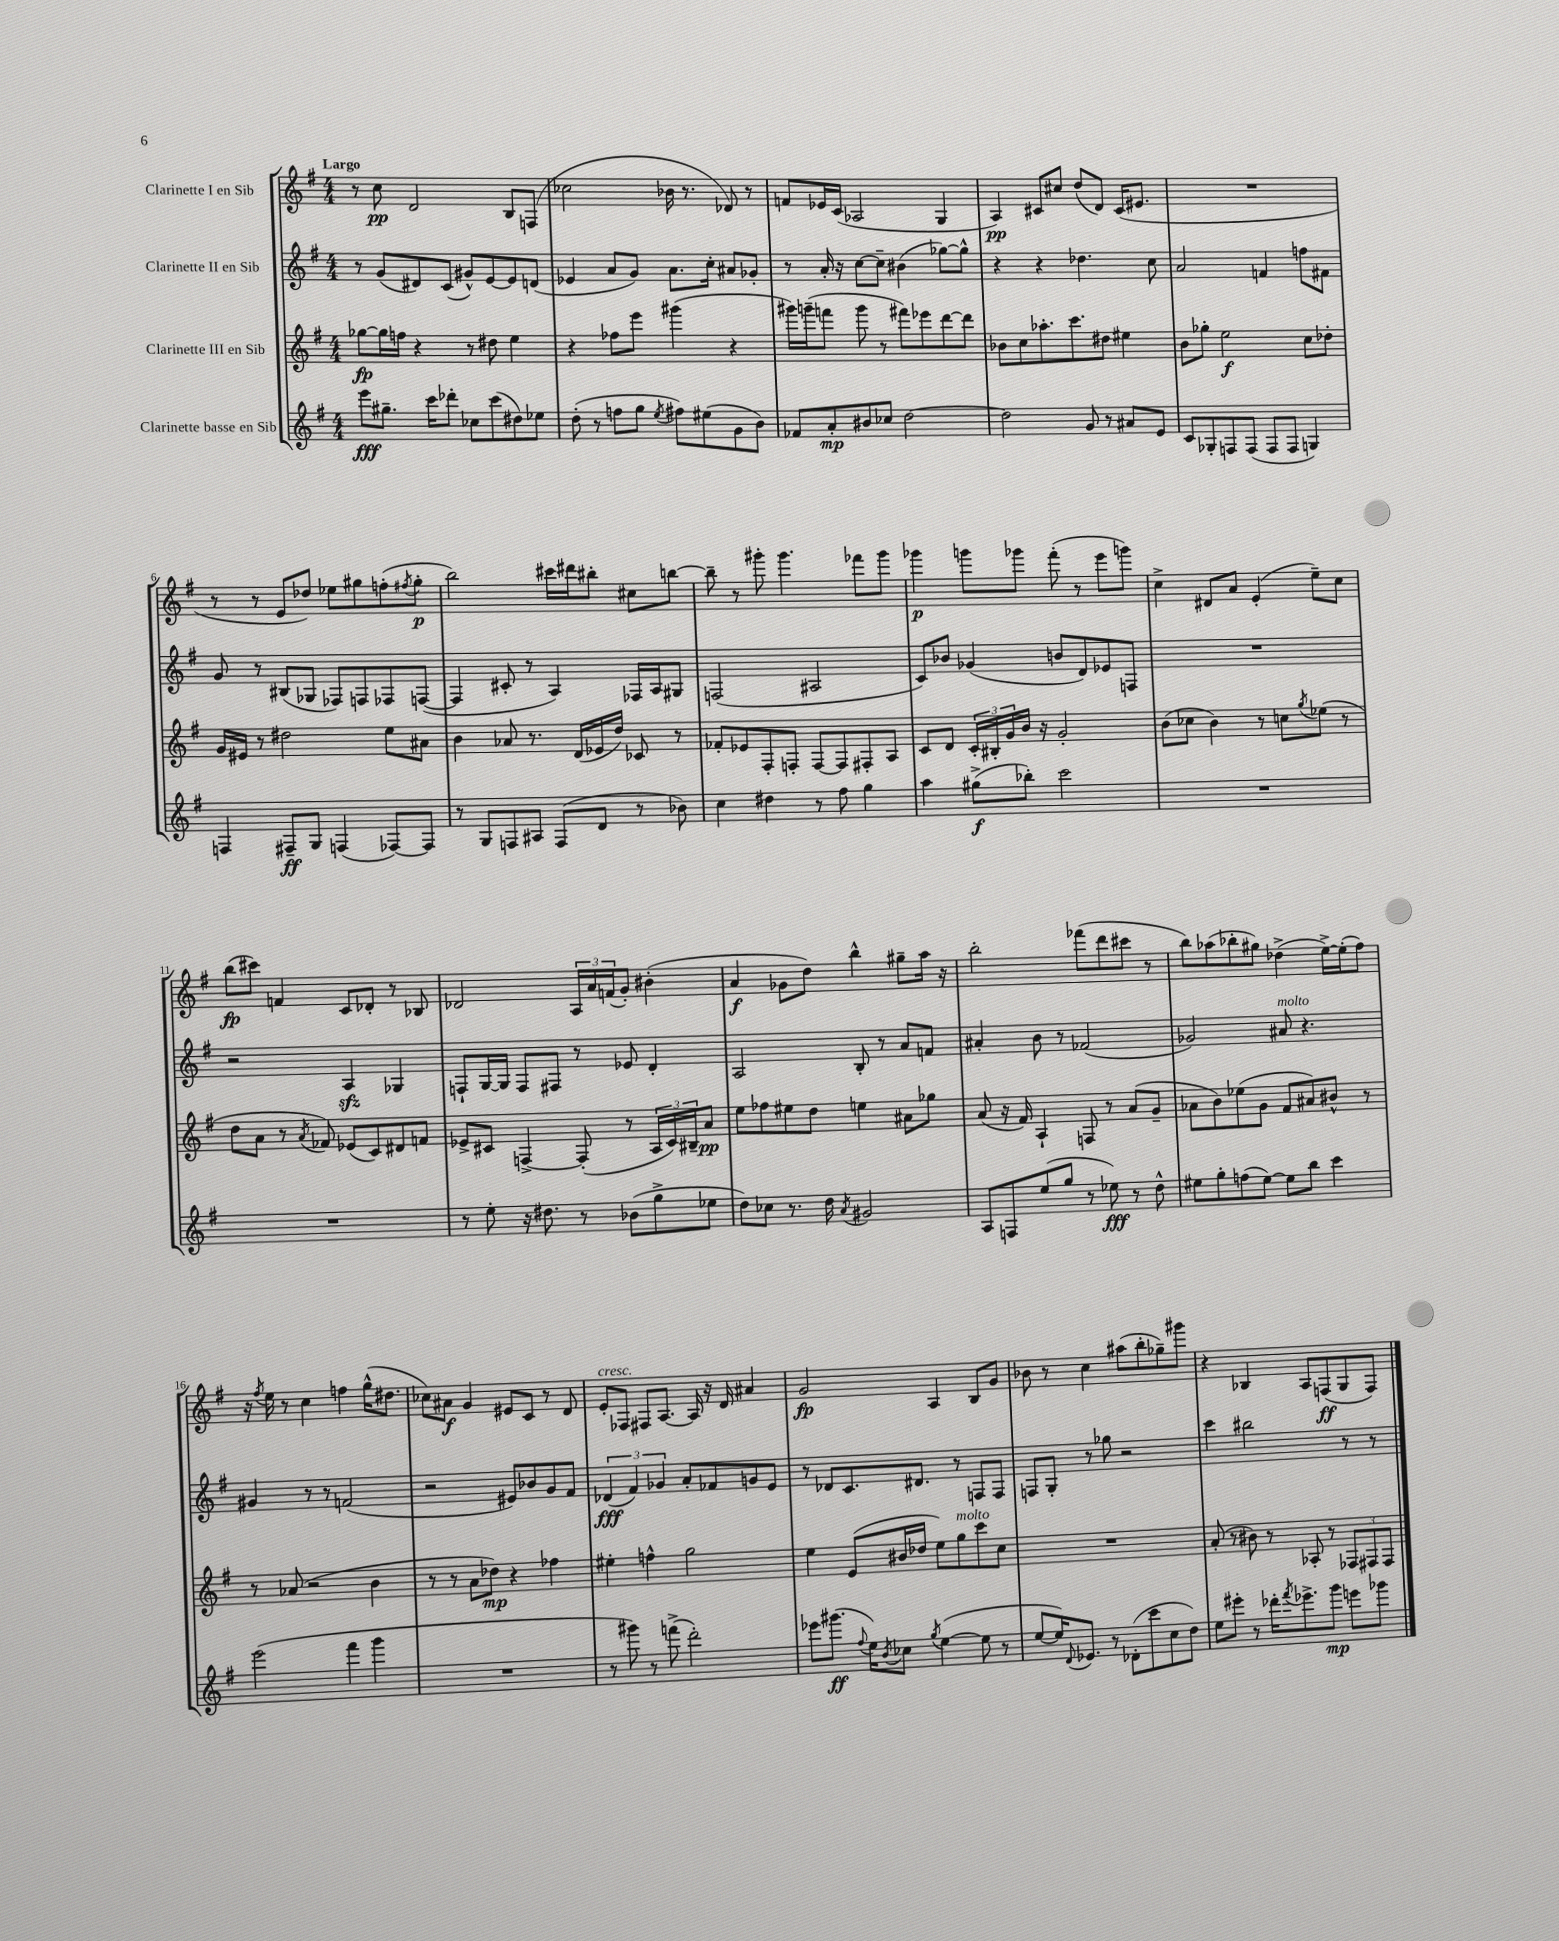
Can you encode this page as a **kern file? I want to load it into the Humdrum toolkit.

**kern	**dynam	**kern	**dynam	**kern	**dynam	**kern	**dynam
*part4	*part4	*part3	*part3	*part2	*part2	*part1	*part1
*staff4	*staff4	*staff3	*staff3	*staff2	*staff2	*staff1	*staff1
*I"Clarinette basse en Sib	*	*I"Clarinette III en Sib	*	*I"Clarinette II en Sib	*	*I"Clarinette I en Sib	*
*clefG2	*	*clefG2	*	*clefG2	*	*clefG2	*
*k[f#]	*	*k[f#]	*	*k[f#]	*	*k[f#]	*
*M4/4	*	*M4/4	*	*M4/4	*	*M4/4	*
=1	=1	=1	=1	=1	=1	=1	=1
!	!	!	!	!	!	!LO:TX:a:B:t=Largo	!
8eee\L	fff	[8gg-X\L	fp	8r	.	8r	.
8.gg#X~\J	.	16gg-\L]	.	(8g/L	.	8cc\	pp
.	.	16ffn\JJ	.	.	.	.	.
.	.	4r	.	8d#X/)	.	2d/	.
16ccc\KL	.	.	.	.	.	.	.
8ddd-X'\J	.	.	.	(8c/J	.	.	.
8cc-X\L	.	8r	.	8g#X^^/L)	.	.	.
(8ccc\	.	8dd#X\	.	[8e/	.	.	.
8dd#X\)	.	4ee\	.	8e/]	.	8B/L	.
8ee-X\J	.	.	.	(8dn/J	.	(8Fn/J	.
=2	=2	=2	=2	=2	=2	=2	=2
(8dd'\	.	4r	.	4e-X/	.	2cc-X\	.
8r	.	.	.	.	.	.	.
8ffn\L	.	8ff-X\L	.	8a/L	.	.	.
8gg\J	.	8eee\J	.	8g/J)	.	.	.
8qee/	.	.	.	.	.	.	.
8ff#X\L)	.	(4ggg#X\	.	8.a\L	.	16b-X\	.
.	.	.	.	.	.	8.r	.
(8ee#X\	.	.	.	.	.	.	.
.	.	.	.	16cc'\Jk	.	.	.
8g\	.	4r	.	8a#X/L	.	8d-X/)	.
8b\J)	.	.	.	8g-X'/J	.	8r	.
=3	=3	=3	=3	=3	=3	=3	=3
8f-X/L	.	16ggg#X\LL)	.	8r	.	8fn/L	.
.	.	(16gggn~\J	.	.	.	.	.
8a'/	mp	8fffn\J	.	16a'/	.	16e-X/L	.
.	.	.	.	16r	.	(16c/JJ	.
8b#X/	.	8ggg\	.	[8cc\L	.	2A-X/	.
8cc-X/J	.	8r	.	8cc~\J]	.	.	.
[2dd\	.	8fff#X\L)	.	(4b#X\	.	.	.
.	.	8eee-X\	.	.	.	.	.
.	.	[8ddd\	.	[8gg-X\L)	.	4G/	.
.	.	8ddd\J]	.	8gg-^^\J]	.	.	.
=4	=4	=4	=4	=4	=4	=4	=4
2dd\]	.	8b-X\L	.	4r	.	4A/)	pp
.	.	8cc\	.	.	.	.	.
.	.	8.aa-X'\	.	4r	.	8c#X/L	.
.	.	.	.	.	.	8cc#X/J	.
.	.	8.ccc\	.	.	.	.	.
8g/	.	.	.	4.dd-X\	.	(8dd/L	.
8r	.	8dd#X\J	.	.	.	8d/J)	.
8a#X/L	.	4ee#X\	.	.	.	(16c#/KL	.
.	.	.	.	.	.	8.e#X/J	.
8e/J	.	.	.	8cc\	.	.	.
=5	=5	=5	=5	=5	=5	=5	=5
8c/L	.	8b\L	.	2a/	.	1r	.
8G-X'/	.	8gg-X'\J	.	.	.	.	.
8Fn/	.	2ee\	f	.	.	.	.
(8F/J	.	.	.	.	.	.	.
8F/L	.	.	.	4fn/	.	.	.
8F/J	.	.	.	.	.	.	.
4Gn/)	.	8cc\L	.	8ffn\L	.	.	.
.	.	8dd-X'\J	.	8f#X\J	.	.	.
!!LO:LB:g=z
=6	=6	=6	=6	=6	=6	=6	=6
4Fn/	.	16g/LL	.	8g/	.	8r	.
.	.	16e#X/JJ	.	.	.	.	.
.	.	8r	.	8r	.	8r	.
8F#X~/L	ff	2dd#X\	.	(8B#X/L	.	8e/L	.
8G/J	.	.	.	8G-X/J	.	8dd-X/J)	.
(4Fn/	.	.	.	8F-X/L)	.	8ee-X\L	.
.	.	.	.	8Fn/	.	8gg#X\	.
[8F-X/L)	.	8ee\L	.	8F-X/	.	(8ffn'\	.
.	.	.	.	.	.	8qff#X/	.
8F-/J]	.	8a#X\J	.	([8Fn/J	.	8gg#'\J	p
=7	=7	=7	=7	=7	=7	=7	=7
8r	.	4b\	.	4F/]	.	2bb\)	.
8G/L	.	.	.	.	.	.	.
8Fn/	.	8a-X/	.	8c#X'/	.	.	.
8A#X/J	.	8.r	.	8r	.	.	.
(8F/L	.	.	.	4A/)	.	16ccc#X\LL	.
.	.	(16d/LL	.	.	.	16ddd#X\J	.
8d/J	.	16e-X/	.	.	.	8bb#X'\J	.
.	.	16dd/JJ)	.	.	.	.	.
8r	.	8c-X/	.	16F-X/LL	.	8cc#X\L	.
.	.	.	.	16A/J	.	.	.
8b-X\)	.	8r	.	8G#X/J	.	[8bbn\J	.
=8	=8	=8	=8	=8	=8	=8	=8
4cc\	.	8f-X'/L	.	(2Fn/	.	8bb~\]	.
.	.	8e-X/	.	.	.	8r	.
4dd#X\	.	8F#'/	.	.	.	8ggg#X'\	.
.	.	8Fn'/J	.	.	.	4.ggg#\	.
8r	.	[8F/L	.	2A#X/	.	.	.
8ff#\	.	8F/]	.	.	.	.	.
4gg\	.	8F#X'/	.	.	.	8fff-X\L	.
.	.	8A/J	.	.	.	8ggg#\J	.
=9	=9	=9	=9	=9	=9	=9	=9
4aa\	.	8c/L	.	8c/L)	.	4ggg-X\	p
.	.	8d/J	.	8b-X/J	.	.	.
(8gg#X^\L	f	24c'/LL	.	(4g-X/	.	8gggn\L	.
.	.	24B#X'/	.	.	.	.	.
.	.	24g/	.	.	.	.	.
8bb-X'\J)	.	16b/JJ	.	.	.	8ggg-X\J	.
.	.	16r	.	.	.	.	.
2ccc\	.	2g'/	.	8bn/L	.	(8fff#'\	.
.	.	.	.	8d/)	.	8r	.
.	.	.	.	8e-X/	.	8eee\L	.
.	.	.	.	8Fn/J	.	8gggn\J)	.
=10	=10	=10	=10	=10	=10	=10	=10
1r	.	(8b\L	.	1r	.	4cc^\	.
.	.	8cc-X\J	.	.	.	.	.
.	.	4b\)	.	.	.	8d#X/L	.
.	.	.	.	.	.	8a/J	.
.	.	8r	.	.	.	(4e'/	.
.	.	8ccn\L	.	.	.	.	.
.	.	8qgg/	.	.	.	.	.
.	.	(8ee-X\J	.	.	.	8ee~\L)	.
.	.	8r	.	.	.	8cc\J	.
!!LO:LB:g=z
=11	=11	=11	=11	=11	=11	=11	=11
1r	.	8dd\L	.	2r	.	(8bb\L	fp
.	.	8a\J	.	.	.	8ccc#X\J)	.
.	.	8r	.	.	.	4fn/	.
.	.	8qa/	.	.	.	.	.
.	.	8f-X/)	.	.	.	.	.
.	.	(8e-X/L	.	4Azz/	.	8c/L	.
.	.	8c/)	.	.	.	8d-X'/J	.
.	.	8d#X/	.	4G-X/	.	8r	.
.	.	8fn/J	.	.	.	8B-X/	.
=12	=12	=12	=12	=12	=12	=12	=12
8r	.	8e-X^/L	.	8Fn`/L	.	2d-X/	.
8ee'\	.	8c#X/J	.	[16G/L	.	.	.
.	.	.	.	16G/JJ]	.	.	.
16r	.	[4Fn^/	.	8F/L	.	.	.
8.dd#X\	.	.	.	.	.	.	.
.	.	.	.	8F#X/J	.	.	.
8r	.	(8F'/]	.	8r	.	24A/LL	.
.	.	.	.	.	.	24a/	.
.	.	.	.	.	.	(24fn/J	.
(8b-X\L	.	8r	.	8e-X/	.	8g'/J)	.
8gg^\	.	24A/LL	.	4d'/	.	(4b#X'\	.
.	.	24c#/)	.	.	.	.	.
.	.	24B#X~/J	.	.	.	.	.
8ee-X\J	.	8a/J	pp	.	.	.	.
=13	=13	=13	=13	=13	=13	=13	=13
8dd\L)	.	8ee\L	.	2A/	.	4a/	f
8cc-X\J	.	8ff-X\	.	.	.	.	.
8.r	.	8ee#X\	.	.	.	8g-X\L	.
.	.	8dd\J	.	.	.	8dd\J)	.
16dd\	.	.	.	.	.	.	.
8qa/	.	.	.	.	.	.	.
2g#X/	.	4een\	.	8B'/	.	4bb^^\	.
.	.	.	.	8r	.	.	.
.	.	8a#X\L	.	8a/L	.	8gg#X~\L	.
.	.	8gg-X\J	.	8fn/J	.	16aa\Jk	.
.	.	.	.	.	.	16r	.
=14	=14	=14	=14	=14	=14	=14	=14
8A/L	.	(8a/	.	4a#X'/	.	2bb'\	.
8Fn/	.	16r	.	.	.	.	.
.	.	16f#/)	.	.	.	.	.
(8ee/	.	4A`/	.	8b\	.	.	.
8gg/J	.	.	.	8r	.	.	.
8r	.	8Fn/	.	(2f-X/	.	(8fff-X\L	.
8ee-X\)	fff	8r	.	.	.	8ddd\	.
8r	.	(8a/L	.	.	.	8ccc#X\J	.
8dd^^\	.	8g~/J	.	.	.	8r	.
=15	=15	=15	=15	=15	=15	=15	=15
8ee#X\L	.	8a-X\L	.	2g-X/)	.	8bb\L)	.
8gg'\	.	8b\)	.	.	.	(8aa-X\	.
(8ffn\	.	(8ee-X\	.	.	.	8bb-X'\	.
[8ee#\J)	.	8g\J	.	.	.	8gg#X\J)	.
!	!	!	!	!LO:TX:a:i:t=molto	!	!	!
8ee#\L]	.	8f#/L	.	8a#X/	.	(4dd-X^\	.
8bb\J	.	8a#X/)	.	4.r	.	.	.
4ccc\	.	8b#X^^/J	.	.	.	[16ee^\LL)	.
.	.	.	.	.	.	(16ee'\J]	.
.	.	8r	.	.	.	8ff#\J)	.
!!LO:LB:g=z
=16	=16	=16	=16	=16	=16	=16	=16
(2eee\	.	8r	.	4g#X/	.	16r	.
.	.	.	.	.	.	8qff#/	.
.	.	.	.	.	.	16ee\	.
.	.	(8a-X/	.	.	.	8r	.
.	.	2r	.	8r	.	4cc\	.
.	.	.	.	8r	.	.	.
4fff#\	.	.	.	(2fn/	.	4ffn\	.
4ggg\	.	4b\	.	.	.	(16gg^^\KL	.
.	.	.	.	.	.	8.dd#X\J	.
=17	=17	=17	=17	=17	=17	=17	=17
1r	.	8r	.	2r	.	8cc-X\L)	.
.	.	8r	.	.	.	8a#X\J	f
.	.	8a\L	.	.	.	4g/	.
.	.	8dd-X\J)	mp	.	.	.	.
.	.	4r	.	8e#X/L)	.	8e#X/L	.
.	.	.	.	8b-X/	.	8c/J	.
.	.	4ff-X\	.	8g/	.	8r	.
.	.	.	.	8f#/J	.	8d/	.
=18	=18	=18	=18	=18	=18	=18	=18
!	!	!	!	!	!	!LO:TX:a:i:t=cresc.	!
8r	.	4ee#X'\	.	(6d-X/	fff	8e'/L	.
8ggg#X\)	.	.	.	.	.	8F-X/J	.
.	.	.	.	6f#/)	.	.	.
8r	.	4ffn^^\	.	.	.	8F#X/L	.
.	.	.	.	6g-X/	.	.	.
(8fffn^\	.	.	.	.	.	[8.A/J	.
2ddd'\)	.	2gg\	.	8a'/L	.	.	.
.	.	.	.	.	.	16A/]	.
.	.	.	.	8f-X/	.	16r	.
.	.	.	.	.	.	16d/	.
.	.	.	.	8gn/	.	4a#X/	.
.	.	.	.	8e/J	.	.	.
=19	=19	=19	=19	=19	=19	=19	=19
8eee-X\L	.	4ee\	.	8r	.	2g/	fp
(8.ggg#X\J	ff	.	.	8d-X/L	.	.	.
.	.	(8e/L	.	8.c/	.	.	.
8qqff#/	.	.	.	.	.	.	.
16ee\KL)	.	.	.	.	.	.	.
8qb/	.	.	.	.	.	.	.
8cc-X\J	.	16b#X/L	.	.	.	.	.
.	.	16dd-X/JJ	.	8.d#X/J	.	.	.
8qgg/	.	.	.	.	.	.	.
([4ee\	.	8ee\L)	.	.	.	4A/	.
!	!	!LO:TX:a:i:t=molto	!	!	!	!	!
.	.	8gg\	.	8r	.	.	.
8ee\]	.	8ccc\	.	8Fn/L	.	8B/L	.
8r	.	8cc\J	.	8F/J	.	8g/J	.
=20	=20	=20	=20	=20	=20	=20	=20
[8ee/L	.	1r	.	8Fn/L	.	8b-X\	.
16ee/K])	.	.	.	8G'/J	.	8r	.
8qqd/	.	.	.	.	.	.	.
8.e-X/J	.	.	.	.	.	.	.
.	.	.	.	8r	.	4cc\	.
8r	.	.	.	8gg-X\	.	.	.
(8d-X'\L	.	.	.	2r	.	(8aa#X\L	.
8ccc\	.	.	.	.	.	8bb'\	.
8cc\	.	.	.	.	.	8gg-X~\)	.
8dd\J)	.	.	.	.	.	8ggg#X\J	.
=21	=21	=21	=21	=21	=21	=21	=21
8ee\L	.	(8a'/	.	4ccc\	.	4r	.
8eee#X'\J	.	8r	.	.	.	.	.
8r	.	8b#X\)	.	2bb#X\	.	4B-X/	.
16ddd-X'\KL	.	8r	.	.	.	.	.
8qfff#/	.	.	.	.	.	.	.
8.eee-X^\	.	.	.	.	.	.	.
.	.	8A-X'/	.	.	.	8A/L	.
8ggg\J	mp	8r	.	.	.	(8Fn/	ff
8eeen\L	.	12F-X/L	.	8r	.	8G/	.
.	.	12F#X/	.	.	.	.	.
8ggg-X\J	.	.	.	8r	.	8F/J)	.
.	.	12F#/J	.	.	.	.	.
==	==	==	==	==	==	==	==
*-	*-	*-	*-	*-	*-	*-	*-
